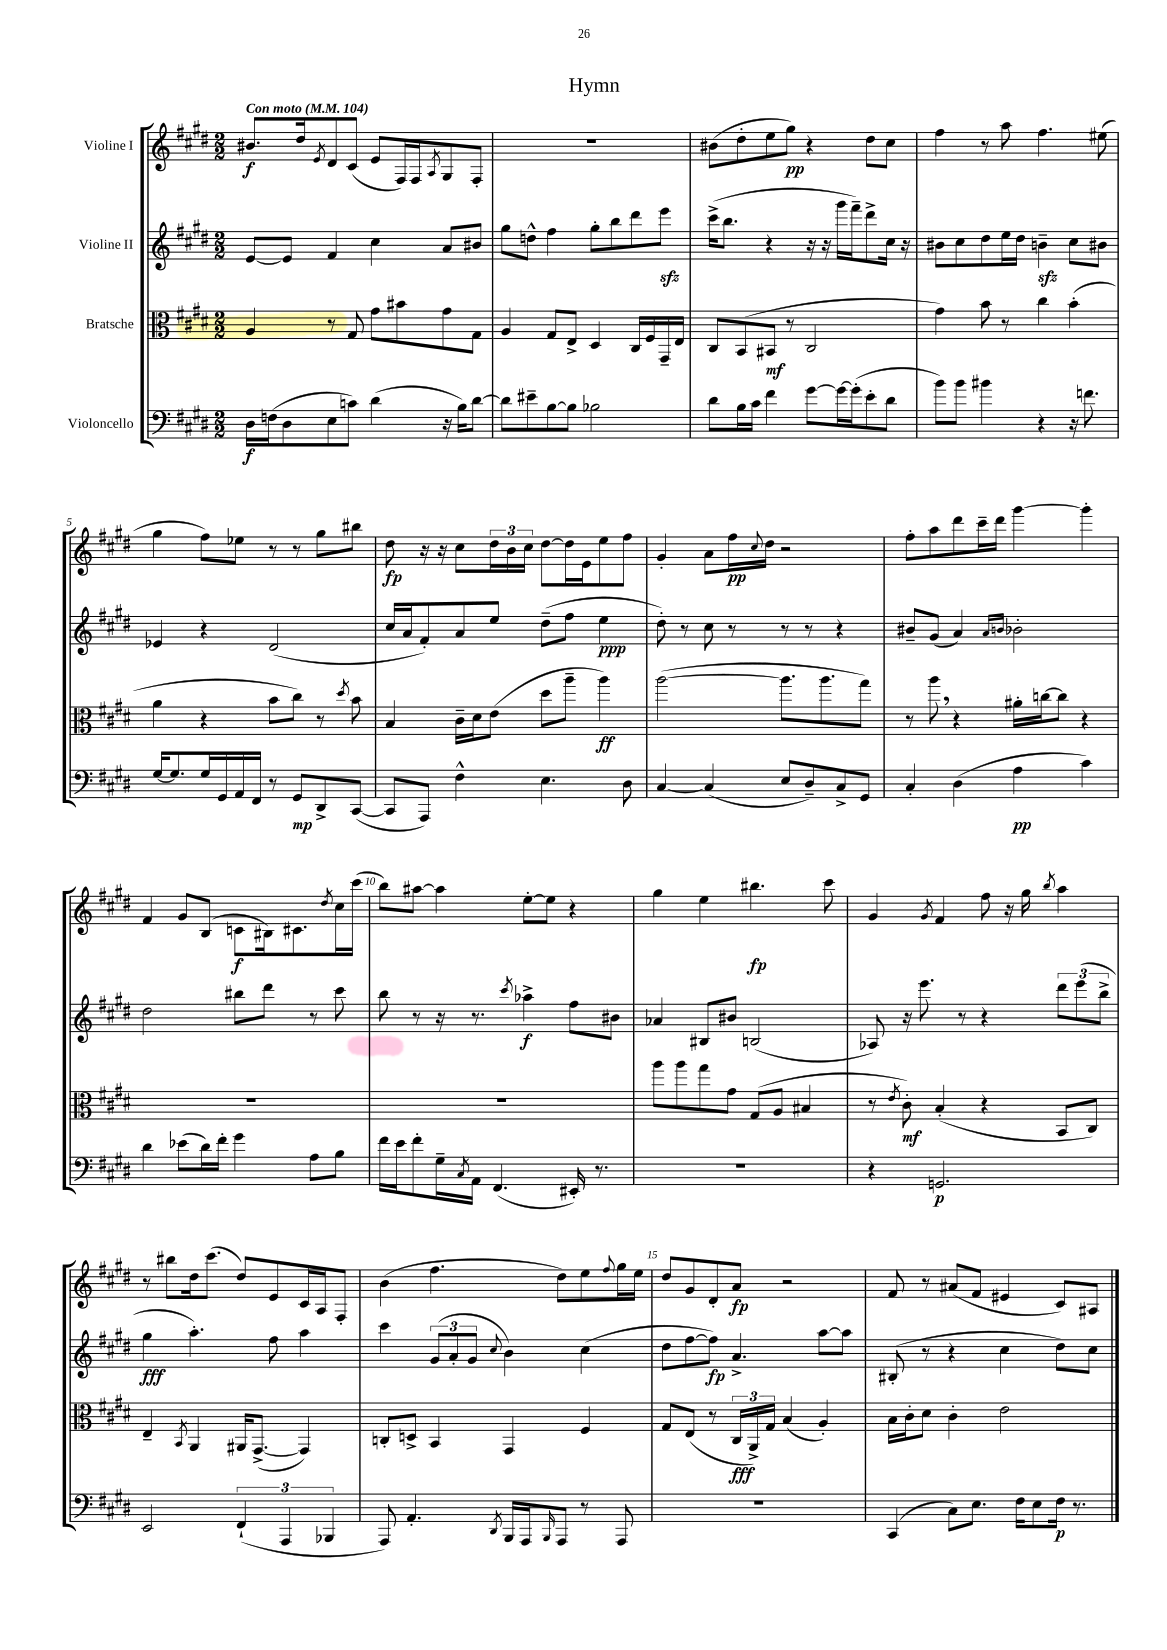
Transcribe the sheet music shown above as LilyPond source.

\header { title = "Hymn" }
<<
\new StaffGroup <<
\new Staff = "s0" \with { instrumentName = "Violine I" } {
    \clef treble \key e \major \numericTimeSignature \time 2/2 \tempo "Con moto" 4 = 104
    bis'8.\f dis''16 \acciaccatura { e'8 } dis'8 cis'8( e'8 fis16) fis16 \acciaccatura { a8 } gis8 fis8-. |
    R1 |
    bis'8( dis''8-. e''8 gis''8\pp) r4 dis''8 cis''8 |
    fis''4 r8 a''8 fis''4. eis''8( |
    gis''4 fis''8) ees''8 r8 r8 gis''8 bis''8 |
    dis''8\fp r16 r16 cis''8 \tuplet 3/2 { dis''16 b'16 cis''16 } dis''8~ dis''16 e'16 e''8 fis''8 |
    gis'4-. a'8 fis''16\pp \appoggiatura { cis''8 } dis''16 r2 |
    fis''8-. a''8 dis'''8 cis'''16-- dis'''16 gis'''4~ gis'''4-. |
    fis'4 gis'8 b8( c'8\f bis16) cis'8. \acciaccatura { dis''8 } cis''16 cis'''16( |
    b''8) ais''8~ ais''4 e''8~-. e''8 r4 |
    gis''4 e''4 bis''4.\fp cis'''8 |
    gis'4 \acciaccatura { gis'8 } fis'4 fis''8 r16 gis''16 \acciaccatura { b''8 } a''4 |
    r8 bis''8 dis''16 cis'''8.( dis''8) e'8 cis'16 a16 fis8-. |
    b'4( fis''4. dis''8) e''8 \appoggiatura { fis''8 } gis''16 e''16 |
    dis''8 gis'8 dis'8-. a'8\fp r2 |
    fis'8 r8 ais'8( fis'8 eis'4 cis'8) ais8 \bar "|." |
}
\new Staff = "s1" \with { instrumentName = "Violine II" } {
    \clef treble \key e \major \numericTimeSignature \time 2/2
    e'8~ e'8 fis'4 cis''4 a'8 bis'8 |
    gis''8 d''8-^ fis''4 gis''8-. b''8 dis'''8 e'''8\sfz |
    cis'''16->( b''8. r4 r16 r16 gis'''16 fis'''16--) dis'''8-> cis''16 r16 |
    bis'8 cis''8 dis''8 e''16 dis''16 b'4--\sfz cis''8 bis'8 |
    ees'4 r4 dis'2( |
    cis''16 a'16 fis'8-.) a'8 e''8 dis''8--( fis''8 e''4\ppp |
    dis''8-.) r8 cis''8 r8 r8 r8 r4 |
    bis'8-- gis'8( a'4) \grace { a'16 b'16 } bes'2-. |
    dis''2 bis''8 dis'''8 r8 cis'''8 |
    b''8 r8 r16 r8. \acciaccatura { cis'''8 } aes''4->\f fis''8 bis'8 |
    aes'4 bis8 bis'8 b2( |
    aes8) r16 e'''8. r8 r4 \tuplet 3/2 { dis'''8 e'''8( b''8-> } |
    gis''4\fff a''4.-.) fis''8 a''4 |
    cis'''4 \tuplet 3/2 { gis'8( a'8-. gis'8 } \appoggiatura { cis''8 } b'4) cis''4( |
    dis''8 fis''8~ fis''8\fp) a'4.-> a''8~ a''8 |
    bis8-.( r8 r4 cis''4 dis''8) cis''8 \bar "|." |
}
\new Staff = "s2" \with { instrumentName = "Bratsche" } {
    \clef alto \key e \major \numericTimeSignature \time 2/2
    a4 r8 gis8 gis'8 bis'8 gis'8 gis8 |
    a4 gis8 e8-> dis4 cis16 fis16 gis,16-- e16 |
    cis8 b,8( bis,8\mf r8 cis2 |
    gis'4) b'8 r8 cis''4 b'4-.( |
    a'4 r4 b'8 cis''8) r8 \acciaccatura { dis''8 } b'8 |
    b4 cis'16-- dis'16 e'8( dis''8 a''8-- a''4\ff) |
    a''2~( a''8. a''8. gis''8) |
    r8 a''8 \breathe r4 ais'16-. c''16~ c''8 r4 |
    R1 |
    R1 |
    a''8 a''8 gis''8 gis'8 gis8( a8 bis4 |
    r8 \acciaccatura { e'8 } cis'8-.\mf) b4-.( r4 b,8 cis8) |
    e4-- \acciaccatura { b,8 } a,4 ais,16 gis,8.~->( gis,4) |
    c8-. d8-> b,4 gis,4 fis4 |
    gis8 e8( r8 \tuplet 3/2 { cis16\fff a,16->) gis16 } b4( a4-.) |
    b16 cis'16-. dis'8 cis'4-. e'2 \bar "|." |
}
\new Staff = "s3" \with { instrumentName = "Violoncello" } {
    \clef bass \key e \major \numericTimeSignature \time 2/2
    dis16\f f16( dis8 e8 c'8) dis'4( r16 b16) dis'8~ |
    dis'8 eis'8-- b8~ b8 bes2 |
    dis'8 b16 cis'16 fis'4 gis'8~ gis'16~ gis'16-.( e'8-. dis'8 |
    b'8) b'8 bis'4 r4 r16 f'8. |
    gis16~ gis8. gis16 gis,16 a,16 fis,16 r8 gis,8\mp dis,8-> cis,8~( |
    cis,8 a,,8) fis4-^ e4. dis8 |
    cis4~ cis4( e8 dis8--) cis8-> gis,8 |
    cis4-. dis4( a4\pp cis'4) |
    dis'4 ees'8( dis'16) fis'16-. gis'4 a8 b8 |
    fis'16 e'16 fis'8-. gis16-- \acciaccatura { cis8 } a,16 fis,4.( eis,16-.) r8. |
    R1 |
    r4 g,2.\p |
    e,2 \tuplet 3/2 { fis,4-!( a,,4 bes,,4 } |
    a,,8) a,4.-. \acciaccatura { dis,8 } b,,16 a,,16 \grace { b,,16 } a,,8 r8 a,,8 |
    R1 |
    cis,4( cis8) e8. fis16 e8 fis16\p r8. \bar "|." |
}
>>
>>
\layout { \context { \Score \override BarNumber.break-visibility = ##(#f #t #t) barNumberVisibility = #(every-nth-bar-number-visible 5) } }
